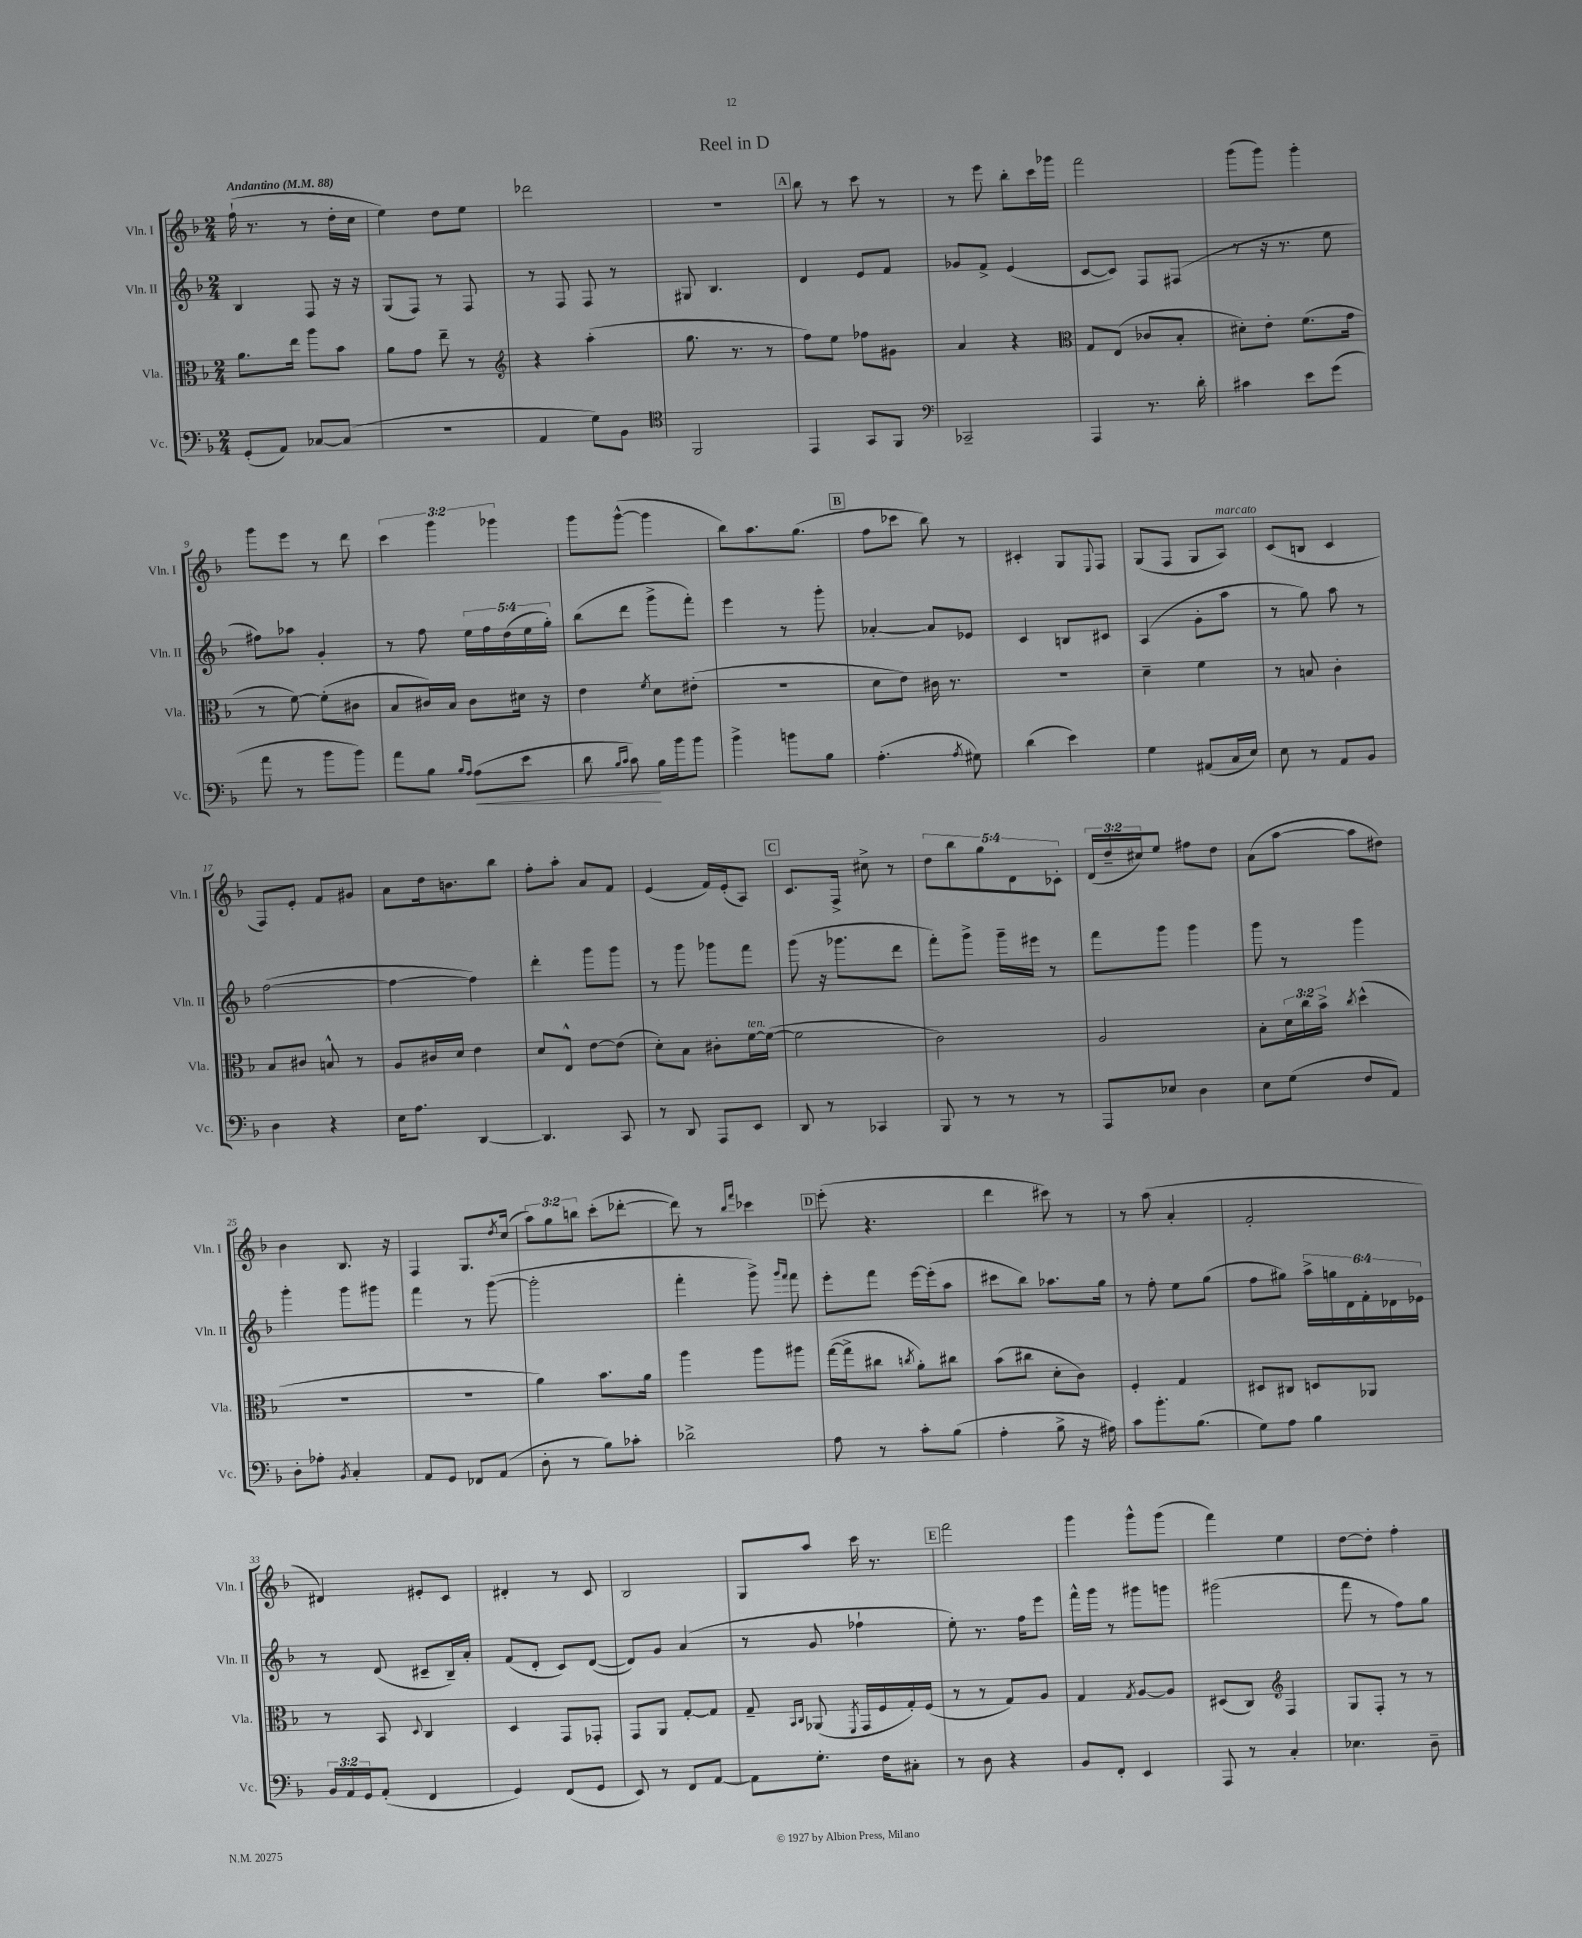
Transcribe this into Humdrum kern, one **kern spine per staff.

**kern	**dynam	**kern	**kern	**kern
*part4	*part4	*part3	*part2	*part1
*staff4	*staff4	*staff3	*staff2	*staff1
*I"Vc.	*	*I"Vla.	*I"Vln. II	*I"Vln. I
*I'Vc.	*	*I'Vla.	*I'Vln. II	*I'Vln. I
*clefF4	*	*clefC3	*clefG2	*clefG2
*k[b-]	*	*k[b-]	*k[b-]	*k[b-]
*M2/4	*	*M2/4	*M2/4	*M2/4
*MM88	*	*MM88	*MM88	*MM88
=1	=1	=1	=1	=1
!	!	!	!	!LO:TX:a:B:t=Andantino
(8GG'/L	.	8.a\L	4B-/	(16ff`\
.	.	.	.	8.r
8AA/J)	.	.	.	.
.	.	16ee\Jk	.	.
[8C-X/L	.	8aa\L	8F/	8r
(8C-/J]	.	8b-\J	16r	16dd'\LL
.	.	.	16r	16cc\JJ
=2	=2	=2	=2	=2
2r	.	8a\L	(8G/L	4ee\)
.	.	8g\J	8F/J)	.
.	.	8ee~\	8r	8dd\L
.	.	8r	8F/	8ee\J
=3	=3	=3	=3	=3
*	*	*clefG2	*	*
4AA/	.	4r	8r	2ddd-X\
.	.	.	8F/	.
8G\L)	.	(4aa'\	8F/	.
8BB-\J	.	.	8r	.
=4	=4	=4	=4	=4
*clefC4	*	*	*	*
2FF/	.	8.gg\	8G#X/	2r
.	.	.	4.B-/	.
.	.	8.r	.	.
.	.	8r	.	.
!!LO:REH:place=s1:t=A
=5	=5	=5	=5	=5
4EE/	.	8ff\L)	4d/	8bb-\
.	.	8ee\J	.	8r
8GG/L	.	8ff-X\L	8e/L	8ccc\
8FF/J	.	8g#X\J	8f/J	8r
=6	=6	=6	=6	=6
*clefF4	*	*	*	*
2CC-X~/	.	4a/	8g-X/L	8r
.	.	.	8f^/J	8eee\
.	.	4r	(4e/	8bb-'\L
.	.	.	.	16ccc\L
.	.	.	.	16ggg-X\JJ
=7	=7	=7	=7	=7
*	*	*clefC3	*	*
4AAA/	.	8G/L	[8c/L	2fff\
.	.	(8E/J	8c/J])	.
8.r	.	8c-X/L	8F/L	.
.	.	8B-'/J	(8F#X/J	.
16d'\	.	.	.	.
=8	=8	=8	=8	=8
4c#X\	.	8d#X'\L)	8r	(8ggg\L
.	.	8e'\J	16r	8ggg\J)
.	.	.	8.r	.
8e\L	.	(8.f\L	.	4ggg'\
(8g\J	.	.	8ee\	.
.	.	16g\Jk	.	.
!!LO:LB:g=z
=9	=9	=9	=9	=9
8a\	.	8r	8ff#X\L)	8ggg\L
8r	.	[8f\)	8aa-X\J	8eee\J
8b-\L	.	(8f'\L]	4g'/	8r
8b-\J)	.	8c#X\J	.	8ddd\
=10	=10	=10	=10	=10
8a\L	.	8B-/L	8r	6ccc\
8B-\J	.	16c#X/L)	8ff\	.
.	.	.	.	6ggg\
.	.	16B-/JJ	.	.
16qqB-/LL	.	.	.	.
16qqA/JJ	.	.	.	.
!	!LO:HP:b	!	!	!
(8A\L	<	8c#\L	20ee\LL	.
.	.	.	20ff\	.
.	.	.	.	6ggg-X\
.	.	.	(20dd\	.
8e\J	.	16d#X\Jk	.	.
.	.	.	20ee\	.
.	.	16r	.	.
.	.	.	20gg'\JJ)	.
=11	=11	=11	=11	=11
8d\	.	4e\	(8bb-\L	8ggg\L
16qqB-/LL	.	.	.	.
16qqc/JJ	.	.	.	.
8c\)	.	.	8ddd\J	([8ggg^^\J
.	.	8qf/	.	.
16B-\LL	[	8d\L	8ggg^\L	4ggg\]
16b-\J	.	.	.	.
8b-\J	.	(8e#X'\J	8fff'\J)	.
=12	=12	=12	=12	=12
4b-^\	.	2r	4eee\	8bb-\L)
.	.	.	.	8.aa\
8bn\L	.	.	8r	.
.	.	.	.	(8.gg\J
8B-\J	.	.	8ggg'\	.
!!LO:REH:place=s1:t=B
=13	=13	=13	=13	=13
(4.A'\	.	8d\L	[4a-X'/	8ff\L
.	.	8e\J)	.	8ccc-X\J
.	.	16c#X\	8a-/L]	8bb-\)
.	.	8.r	.	.
8qA/	.	.	.	.
8G#X\)	.	.	8e-X/J	8r
=14	=14	=14	=14	=14
(4d\	.	2r	4c/	4c#X'/
4e\)	.	.	8Bn/L	8G/L
.	.	.	.	8qqE/
.	.	.	8c#X/J	8F/J
=15	=15	=15	=15	=15
4G\	.	4d~\	(4A/	(8G/L
.	.	.	.	8F/J
(8AA#X/L	.	4f\	8g'\L	8G/L
!	!	!	!	!LO:TX:a:i:t=marcato
16C/L	.	.	8aa\J	8A/J)
16E/JJ)	.	.	.	.
=16	=16	=16	=16	=16
8E\	.	8r	8r	(8c/L
8r	.	8Bn/	8gg\)	8Bn/J
8AA/L	.	4c'\	8aa\	4c/
8BB-/J	.	.	8r	.
!!LO:LB:g=z
=17	=17	=17	=17	=17
4D\	.	8B-/L	([2ff\	8F/L)
.	.	8c#X/J	.	8e'/J
4r	.	8Bn^^/	.	8f/L
.	.	8r	.	8g#X/J
=18	=18	=18	=18	=18
16E\KL	.	8A/L	4ff\_	8a\L
8.A\J	.	.	.	.
.	.	16c#X/L	.	16dd\k
.	.	16d/JJ	.	8.bn\
[4DD/	.	4e\	4ff\])	.
.	.	.	.	8bb-\J
=19	=19	=19	=19	=19
4.DD/]	.	8d/L	4ddd'\	8ff'\L
.	.	8E^^/J	.	8aa'\J
.	.	[8e\L	8ggg\L	8a/L
8CC/	.	(8e\J]	8ggg\J	8f/J
=20	=20	=20	=20	=20
8r	.	8d'\L)	8r	(4e/
8DD/	.	8B-\J	8ggg\	.
8AAA/L	.	8c#X'\L	8ggg-X\L	16f/LL)
.	.	.	.	(16e'/J
!	!	!LO:TX:a:i:t=ten.	!	!
8EE/J	.	[16f\L	8fff\J	8A/J)
.	.	(16f\JJ_	.	.
!!LO:REH:place=s1:t=C
=21	=21	=21	=21	=21
8DD/	.	2f\]	(8ggg\	8.c/L
8r	.	.	16r	.
.	.	.	8.ggg-X\L	16F^/Jk
4CC-X/	.	.	.	8cc#X^\
.	.	.	8ddd\J	8r
=22	=22	=22	=22	=22
8BBB-/	.	2c\)	8fff'\L)	10dd\L
.	.	.	.	10bb-\
8r	.	.	8ggg^\J	.
.	.	.	.	10gg\
8r	.	.	16ggg~\LL	.
.	.	.	.	10d\
.	.	.	16eee#X\JJ	.
8r	.	.	8r	.
.	.	.	.	10c-X'\J
=23	=23	=23	=23	=23
8AAA/L	.	2A/	8fff\L	(24d/LL
.	.	.	.	24dd~/
.	.	.	.	24cc#X/J)
8E-X/J	.	.	8ggg\J	8ee/J
4D\	.	.	4ggg\	8ff#X\L
.	.	.	.	8dd\J
=24	=24	=24	=24	=24
8E\L	.	8B-'\L	8ggg\	(8a\L
(8G\J	.	24d\L	8r	[8aa\J
.	.	24cc\	.	.
.	.	24b-^\JJ	.	.
.	.	8qcc/	.	.
8F/L	.	(4dd^^\	4ggg\	8aa\L]
8AA/J)	.	.	.	8dd#X\J)
!!LO:LB:g=z
=25	=25	=25	=25	=25
8D'\L	.	2r	4ggg'\	4b-\
8A-X'\J	.	.	.	.
8qBB-/	.	.	.	.
4C'/	.	.	8ggg\L	8.B-/
.	.	.	8ggg#X\J	.
.	.	.	.	16r
=26	=26	=26	=26	=26
8AA/L	.	2r	4fff\	4F/
8GG/J	.	.	.	.
8FF-X/L	.	.	8r	8.G/L
(8AA/J	.	.	([8ggg\	.
.	.	.	.	8qdd/
.	.	.	.	(16cc/Jk
=27	=27	=27	=27	=27
8D'\	.	4a\)	2ggg'\]	12aa\L)
.	.	.	.	12gg\
8r	.	.	.	.
.	.	.	.	12bbn\J
8B-\L)	.	8.b-\L	.	(8ccc'\L
8c-X'\J	.	.	.	[8ddd-X'\J
.	.	16a\Jk	.	.
=28	=28	=28	=28	=28
2d-X^\	.	4aa\	4fff'\	8ddd-\])
.	.	.	.	8r
.	.	.	.	16qqbb-/LL
.	.	.	.	16qqfff/JJ
.	.	8aa\L	8ggg^\)	4ccc-X\
.	.	.	16qqggg/LL	.
.	.	.	16qqfff/JJ	.
.	.	8aa#X\J	8fff\	.
!!LO:REH:place=s1:t=D
=29	=29	=29	=29	=29
8A\	.	([16gg\LL	8eee'\L	(8eee'\
.	.	16gg^\J]	.	.
8r	.	8cc#X\J	8fff\J	4.r
.	.	8qccn/	.	.
8c'\L	.	8a'\L)	[16eee\LL	.
.	.	.	(16eee'\J]	.
(8B-\J	.	8cc#X\J	8aa\J	.
=30	=30	=30	=30	=30
4A'\	.	(8b-\L	8ccc#X\L	4ddd\
.	.	8cc#X\J	8bb-\J)	.
8B-^\	.	8d'\L	8.aa-X\L	8ccc#X\)
16r	.	8c\J)	.	8r
16A#X\)	.	.	16gg\Jk	.
=31	=31	=31	=31	=31
8c\L	.	4F'/	8r	8r
8.b-'\	.	.	8ff'\	(8aa\
.	.	4G/	8ee\L	4a'/
(8.B-\J	.	.	.	.
.	.	.	(8gg\J	.
=32	=32	=32	=32	=32
8G\L)	.	8D#X/L	8ff\L	2f'/
8A\J	.	8C#X/J	8gg#X\J)	.
4B-\	.	8Dn/L	24aa^\LL	.
.	.	.	24ggn\	.
.	.	.	24d\	.
.	.	8AA-X/J	24f'\	.
.	.	.	24d-X\	.
.	.	.	24e-X\JJ	.
!!LO:LB:g=z
=33	=33	=33	=33	=33
24BB-/LL	.	8r	8r	4d#X/)
24AA/	.	.	.	.
24GG/J	.	.	.	.
(8AA'/J	.	8BB-/	(8d/	.
.	.	8qqD/	.	.
4FF/	.	4C/	8c#X~/L	8e#X'/L
.	.	.	16B-~/L)	8c/J
.	.	.	16a'/JJ	.
=34	=34	=34	=34	=34
4GG/)	.	4D/	(8f/L	4d#X'/
.	.	.	8d'/J	.
(8FF/L	.	8GG/L	8c/L)	8r
8GG/J	.	8GG-X'/J	([8d/J	8c/
=35	=35	=35	=35	=35
8EE/)	.	8GG/L	8d/L])	2B-/
8r	.	8AA/J	8g/J	.
8FF/L	.	[8G'/L	(4a/	.
[8AA/J	.	8G/J]	.	.
=36	=36	=36	=36	=36
8AA\L]	.	8G~/	8r	8G/L
.	.	16qqBB-/LL	.	.
.	.	16qqC/JJ	.	.
8.G'\J	.	(8AA-X/	8g/	8aa/J
.	.	8qFF/	.	.
.	.	16GG/LL	4ff-X`\	16ccc\
16F\KL	.	16F/	.	8.r
8C#X'\J	.	16G'/)	.	.
.	.	(16F/JJ	.	.
!!LO:REH:place=s1:t=E
=37	=37	=37	=37	=37
8r	.	8r	8ee'\)	2fff\
8D\	.	8r	8.r	.
4r	.	8G/L)	.	.
.	.	.	16ff\KL	.
.	.	8A/J	8eee\J	.
=38	=38	=38	=38	=38
8BB-/L	.	4G/	16fff^^\LL	4ggg\
.	.	.	16ggg\JJ	.
8FF'/J	.	.	8r	.
.	.	8qG/	.	.
4EE/	.	[8A/L	8ggg#X\L	8ggg^^\L
.	.	8A/J]	8gggn\J	(8ggg\J
=39	=39	=39	=39	=39
8AAA/	.	(8D#X/L	(2ggg#X\	4fff\)
8r	.	8C/J)	.	.
*	*	*clefG2	*	*
4C'/	.	4F/	.	4ee\
=40	=40	=40	=40	=40
4.E-X\	.	8G/L	8fff\	[8dd\L
.	.	8F'/J	8r	8dd'\J]
.	.	8r	8ff\L)	4ff'\
8D~\	.	8r	8gg\J	.
==	==	==	==	==
*-	*-	*-	*-	*-
